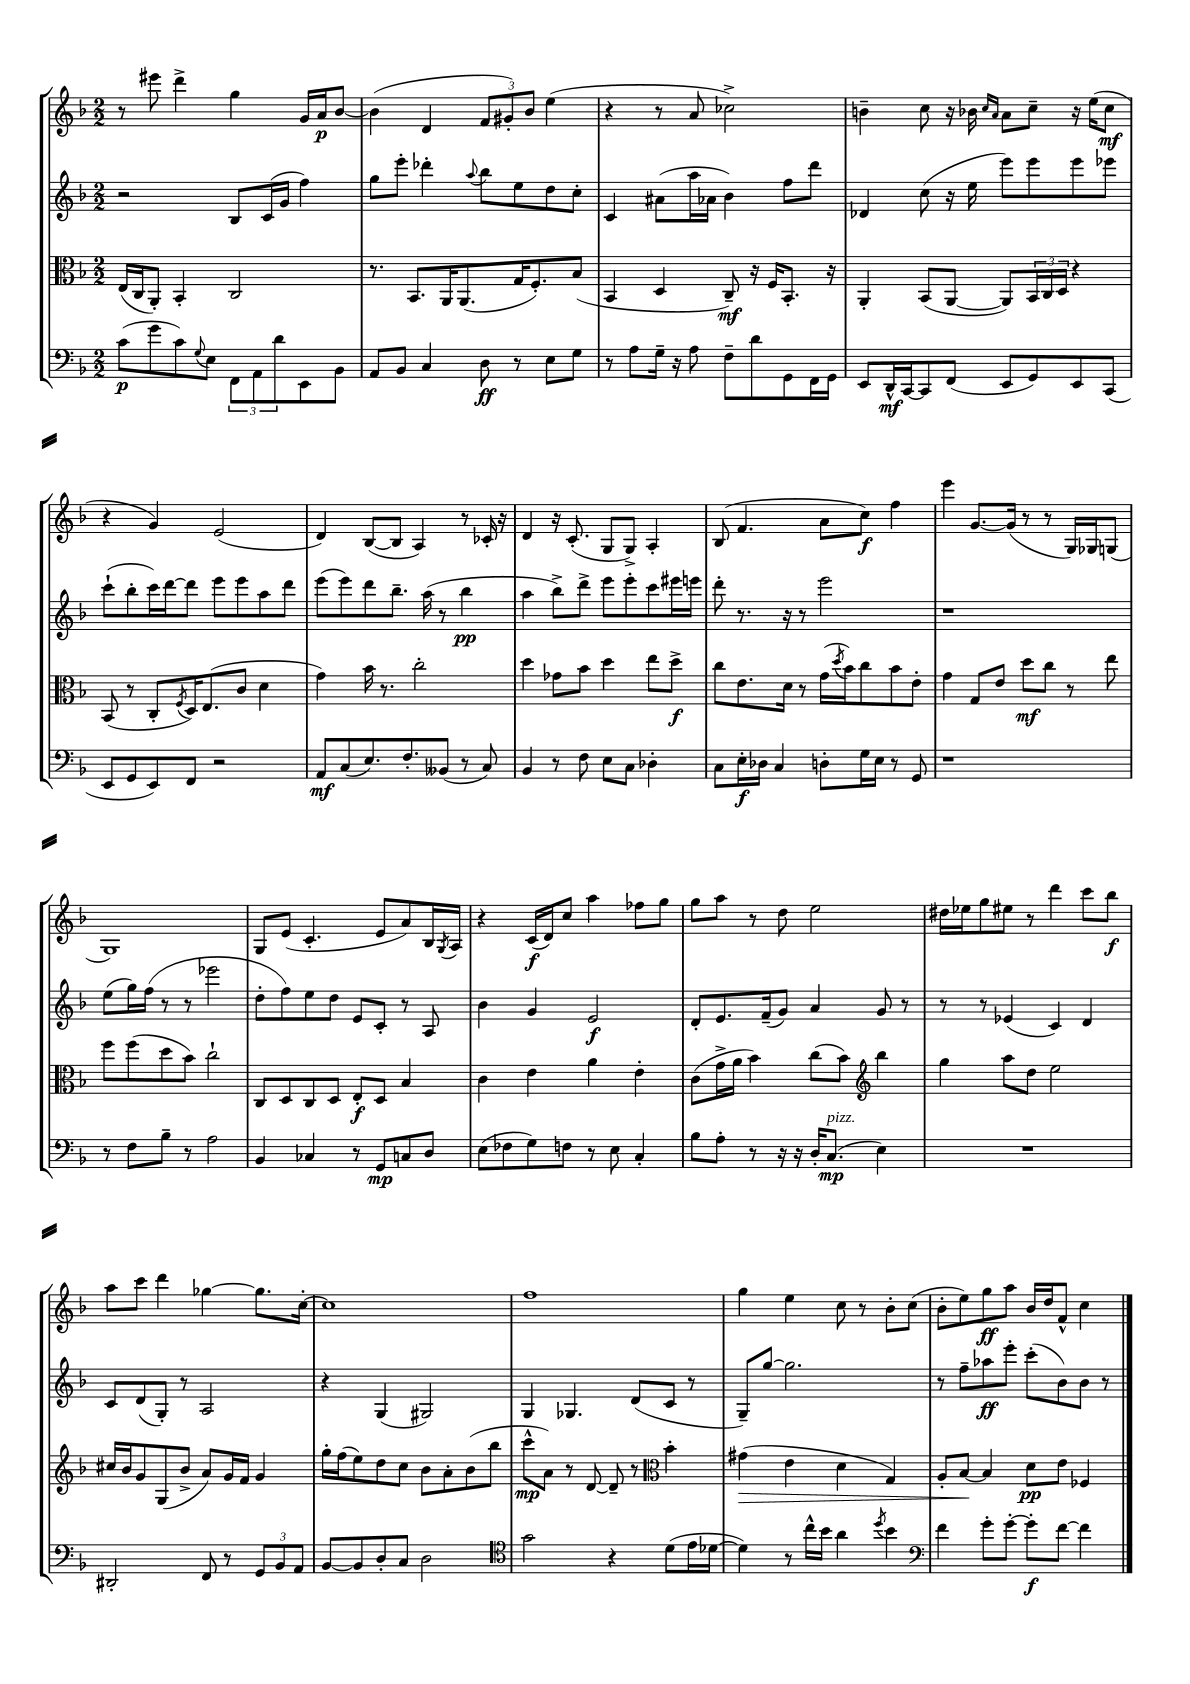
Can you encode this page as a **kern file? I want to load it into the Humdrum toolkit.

**kern	**kern	**kern	**kern
*staff4	*staff3	*staff2	*staff1
*clefF4	*clefC3	*clefG2	*clefG2
*k[b-]	*k[b-]	*k[b-]	*k[b-]
*M2/2	*M2/2	*M2/2	*M2/2
(8c	(16E	2r	8r
.	16C	.	.
8g	8AA')	.	8eee#
8c)	4BB-'	.	4ddd^
8qqG	.	.	.
8E	.	.	.
12FF	2C	8B-	4gg
12AA	.	.	.
.	.	(16c	.
12d	.	.	.
.	.	16g	.
8EE	.	4ff)	16g
.	.	.	16a
8BB-	.	.	[8b-
=	=	=	=
8AA	8.r	8gg	(4b-]
8BB-	.	8eee'	.
.	8.BB-	.	.
4C	.	4ddd-'	4d
.	16AA	.	.
.	(8.AA	.	.
.	.	8qqaa	.
8D	.	8bb-	12f
.	.	.	12g#')
8r	16G	8ee	.
.	.	.	12b-
.	8.F')	.	.
8E	.	8dd	(4ee
8G	(8B-	8cc'	.
=	=	=	=
8r	4BB-	4c	4r
8A	.	.	.
16G~	4D	(8a#	8r
16r	.	.	.
8A	.	16aa	8a
.	.	16a-	.
8F~	8C~)	4b-)	2cc-^)
8d	16r	.	.
.	16F	.	.
8GG	8.BB-'	8ff	.
16FF	.	8ddd	.
16GG	16r	.	.
=	=	=	=
8EE	4AA'	4d-	4b~
16DD^^	.	.	.
[16CC	.	.	.
8CC]	(8BB-	(8cc	8cc
(8FF	[8AA	16r	16r
.	.	16ee	16b-
.	.	.	16qqcc
.	.	.	16qqa
8EE	8AA])	8eee)	8a
8GG)	24BB-	8eee	8cc~
.	24C	.	.
.	24D	.	.
8EE	4r	8eee	16r
.	.	.	(16ee
(8CC	.	8eee-	8cc
=	=	=	=
8EE	(8BB-	(8ccc`	4r
8GG	8r	8bb-'	.
8EE)	8C'	16ccc)	4g)
.	.	[16ddd	.
.	8qF	.	.
8FF	16D)	8ddd]	.
.	(8.E	.	.
2r	.	8eee	(2e
.	8c	8eee	.
.	4d	8aa	.
.	.	8ddd	.
=	=	=	=
8AA	4g)	(8eee	4d)
(8C	.	8eee)	.
8.E)	16b-	8ddd	([8B-
.	8.r	.	.
.	.	8.bb-~	8B-]
8.F'	.	.	.
.	2cc'	.	4A)
.	.	(16aa	.
(8BB--	.	8r	.
8r	.	4bb-	8r
8C)	.	.	16c-'
.	.	.	16r
=	=	=	=
4BB-	4dd	4aa	4d
8r	8g-	8bb-^)	16r
.	.	.	(8.c'
8F	8b-	8ddd^	.
8E	4dd	8eee	8G
8C	.	8eee'	8G^)
4D-'	8ee	8ccc	4A'
.	8dd^	16eee#	.
.	.	16eee	.
=	=	=	=
8C	8cc	8ddd'	(8B-
16E'	8.e	8.r	4.f
16D-	.	.	.
4C	.	.	.
.	16d	16r	.
.	8r	8r	.
8D'	(16g	2eee	8a
.	8qdd	.	.
.	16b-)	.	.
16G	8cc	.	8cc)
16E	.	.	.
8r	8b-	.	4ff
8GG	8e'	.	.
=	=	=	=
1r	4g	1r	4eee
.	8G	.	[8.g
.	8e	.	.
.	.	.	(16g]
.	8dd	.	8r
.	8cc	.	8r
.	8r	.	16G)
.	.	.	16G-
.	8ee	.	(8G
=	=	=	=
8r	8ff	(8ee	1G)
8F	(8ff	16gg)	.
.	.	(16ff	.
8B-~	8dd	8r	.
8r	8b-)	8r	.
2A	2cc`	2eee-	.
=	=	=	=
4BB-	8C	8dd'	8G
.	8D	8ff)	(8e
4C-	8C	8ee	4.c'
.	8D	8dd	.
8r	8E'	8e	.
8GG	8D	8c'	8e
8C	4B-	8r	8a)
8D	.	8A	16B-
.	.	.	8qG
.	.	.	16A
=	=	=	=
(8E	4c	4b-	4r
8F-	.	.	.
8G)	4e	4g	(16c
.	.	.	16d)
8F	.	.	8cc
8r	4a	2e	4aa
8E	.	.	.
4C'	4e'	.	8ff-
.	.	.	8gg
=	=	=	=
8B-	(8c	8d'	8gg
8A'	16g^	8.e	8aa
.	16a	.	.
8r	4b-)	.	8r
.	.	(16f~	.
16r	.	8g)	8dd
16r	.	.	.
16D'	(8cc	4a	2ee
(8.C	.	.	.
.	8b-)	.	.
*	*clefG2	*	*
4E)	4bb-	8g	.
.	.	8r	.
=	=	=	=
1r	4gg	8r	16dd#
.	.	.	16ee-
.	.	8r	8gg
.	8aa	(4e-	8ee#
.	8dd	.	8r
.	2ee	4c)	4ddd
.	.	4d	8ccc
.	.	.	8bb-
=	=	=	=
2DD#'	16cc#	8c	8aa
.	16b-	.	.
.	8g	(8d	8ccc
.	(8G	8G')	4ddd
.	8b-^	8r	.
8FF	8a)	2A	[4gg-
8r	16g	.	.
.	16f	.	.
12GG	4g	.	8.gg-]
12BB-	.	.	.
12AA	.	.	.
.	.	.	[16cc'
=	=	=	=
[8BB-	16gg'	4r	1cc]
.	(16ff	.	.
8BB-]	8ee)	.	.
8D'	8dd	(4G	.
8C	8cc	.	.
2D	8b-	2G#)	.
.	8a'	.	.
.	(8b-	.	.
.	8bb-	.	.
=	=	=	=
*clefC4	*	*	*
2g	8ccc^^	4G	1ff
.	8a)	.	.
.	8r	4.G-	.
.	[8d	.	.
4r	8d~]	.	.
.	8r	(8d	.
*	*clefC3	*	*
(8d	4b-'	8c	.
16e	.	8r	.
[16d-	.	.	.
=	=	=	=
4d-])	(4g#	8G~)	4gg
.	.	[8gg	.
8r	4e	2.gg]	4ee
16cc^^	.	.	.
16b-	.	.	.
4a	4d	.	8cc
.	.	.	8r
8qdd	.	.	.
4b-	4G)	.	8b-'
.	.	.	(8cc
=	=	=	=
*clefF4	*	*	*
4f	8A'	8r	8b-'
.	[8B-	8ff~	8ee)
8g'	4B-]	8aa-	8gg
[8g'	.	8eee'	8aa
8g']	8d	(8ccc'	16b-
.	.	.	16dd
[8f	8e	8b-)	8f^^
4f]	4F-	8b-	4cc
.	.	8r	.
==	==	==	==
*-	*-	*-	*-
